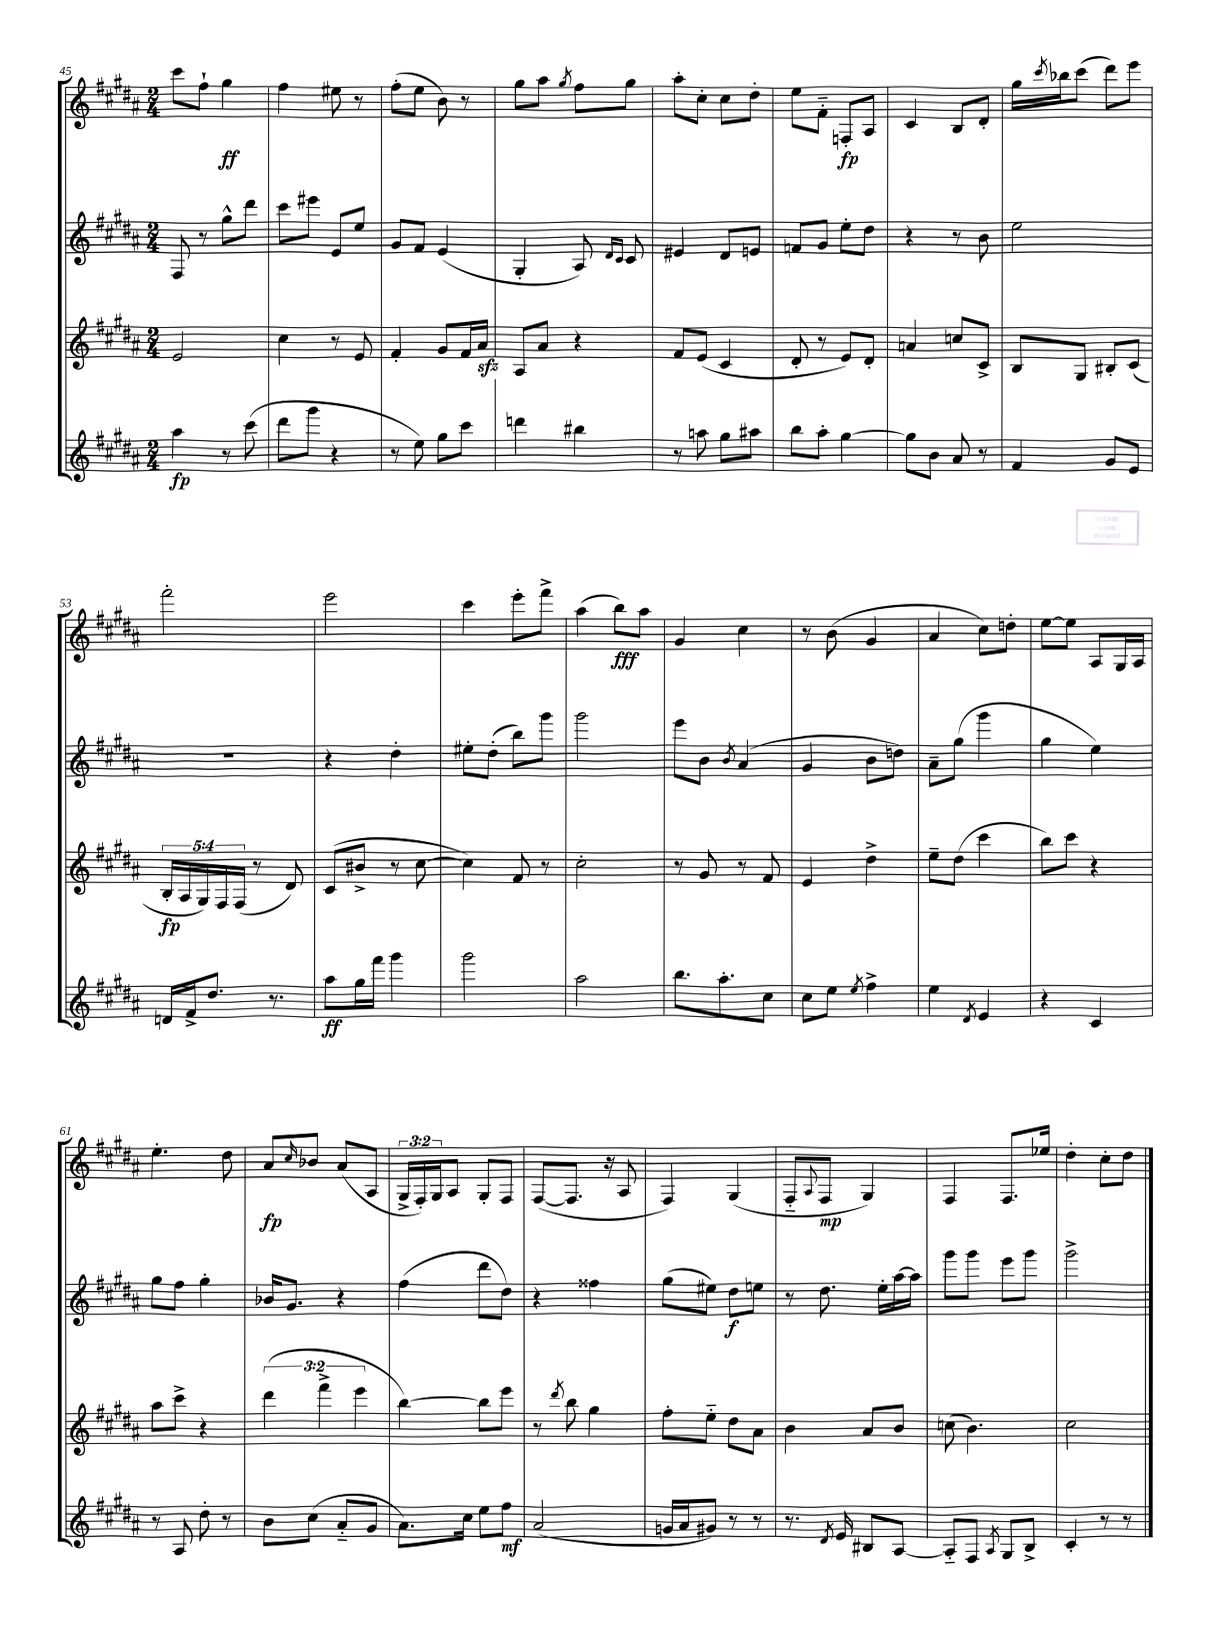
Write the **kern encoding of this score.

**kern	**kern	**kern	**kern
*staff4	*staff3	*staff2	*staff1
*clefG2	*clefG2	*clefG2	*clefG2
*k[f#c#g#d#a#]	*k[f#c#g#d#a#]	*k[f#c#g#d#a#]	*k[f#c#g#d#a#]
*M2/4	*M2/4	*M2/4	*M2/4
4aa#	2e	8F#	8ccc#
.	.	8r	8ff#`
8r	.	8gg#^^	4gg#
(8ccc#	.	8ddd#	.
=	=	=	=
8ddd#	4cc#	8ccc#	4ff#
8ggg#	.	8eee#	.
4r	8r	8e	8ee#
.	8e	8ee	8r
=	=	=	=
8r	4f#'	8g#	(8ff#'
8ee)	.	8f#	8ee
8gg#	8g#	(4e	8b)
8ccc#	16f#	.	8r
.	16a#	.	.
=	=	=	=
4ddd	8A#	4G#'	8gg#
.	8a#	.	8aa#
.	.	.	8qgg#
4bb#	4r	8A#)	8ff#
.	.	16qqd#	.
.	.	16qqc#	.
.	.	8c#	8gg#
=	=	=	=
8r	8f#	4e#	8aa#'
8aa	(8e	.	8cc#'
8gg#	4c#	8d#	8cc#
8aa#	.	8e	8dd#'
=	=	=	=
8bb	8d#'	8f	8ee
8aa#'	8r	8g#	8f#'~
[4gg#	8e)	8ee'	8F'
.	8d#'	8dd#	8A#
=	=	=	=
8gg#]	4a	4r	4c#
8b	.	.	.
8a#	8cc	8r	8B
8r	8c#^	8b	8d#'
=	=	=	=
4f#	8B	2ee	16gg#
.	.	.	8qccc#
.	.	.	16bb-
.	8G#	.	(8ccc#
8g#	8B#'	.	8ddd#)
8e	(8c#	.	8eee
=	=	=	=
16d	20B'	2r	2fff#'
.	20A#	.	.
16f#^	.	.	.
.	20G#)	.	.
8.dd#	.	.	.
.	20F#	.	.
.	(20F#	.	.
.	8r	.	.
8.r	.	.	.
.	8d#)	.	.
=	=	=	=
8aa#	(8c#	4r	2eee
16gg#	8b#^	.	.
16fff#	.	.	.
4ggg#	8r	4dd#'	.
.	[8cc#	.	.
=	=	=	=
2ggg#	4cc#])	8ee#'	4ccc#
.	.	(8dd#'	.
.	8f#	8bb)	8eee'
.	8r	8ggg#	8fff#^
=	=	=	=
2aa#	2cc#'	2ggg#	(4aa#
.	.	.	8bb)
.	.	.	8aa#
=	=	=	=
8.bb	8r	8eee	4g#
.	8g#	8b	.
8.aa#'	.	.	.
.	.	8qb	.
.	8r	(4a#	4cc#
8cc#	8f#	.	.
=	=	=	=
8cc#	4e	4g#	8r
8ee	.	.	(8b
8qee	.	.	.
4ff#^	4dd#^	8b	4g#
.	.	8dd)	.
=	=	=	=
4ee	8ee~	8a#~	4a#
.	(8dd#	(8gg#	.
8qd#	.	.	.
4e	4ccc#	4ggg#	8cc#)
.	.	.	8dd'
=	=	=	=
4r	8bb)	4gg#	[8ee
.	8ccc#	.	8ee]
4c#	4r	4ee)	8A#
.	.	.	16G#
.	.	.	16A#
=	=	=	=
8r	8aa#	8gg#	4.ee'
8A#	8ccc#^	8ff#	.
8dd#'	4r	4gg#'	.
8r	.	.	8dd#
=	=	=	=
8b	(6ddd#	16b-	8a#
.	.	8.g#	.
.	.	.	16qqcc#
(8cc#	.	.	8b-
.	6fff#^	.	.
8a#'~	.	4r	(8a#
.	6eee	.	.
8g#	.	.	8A#
=	=	=	=
8.a#)	[4bb)	(4ff#	24G#^
.	.	.	24F#')
.	.	.	24G#
.	.	.	8A#
16cc#	.	.	.
8ee	8bb]	8ddd#	8G#'
8ff#	8eee	8dd#)	8F#
=	=	=	=
(2a#	8r	4r	([8F#
.	8qddd#	.	.
.	8bb	.	8.F#]
.	4gg#	4ff##	.
.	.	.	16r
.	.	.	8A#
=	=	=	=
16g	8ff#'	(8gg#	4F#)
16a#	.	.	.
8g#)	8ee'~	8ee#)	.
8r	8dd#	8dd#	(4G#
8r	8a#	8ee	.
=	=	=	=
8.r	4b	8r	8F#'~
.	.	.	8qqA#
.	.	8.dd#	8F#
8qd#	.	.	.
16e	.	.	.
8B#	8a#	.	4G#)
.	.	16ee'	.
[8A#	8b	[16aa#	.
.	.	16aa#]	.
=	=	=	=
8A#'~]	(8cc	8ggg#	4F#
8F#	4.b)	8ggg#	.
8qA#	.	.	.
8G#	.	8eee	8.F#
8B^	.	8ggg#	.
.	.	.	16ee-
=	=	=	=
4c#'	2cc#	2ggg#^	4dd#'
8r	.	.	8cc#'
8r	.	.	8dd#
==	==	==	==
*-	*-	*-	*-
